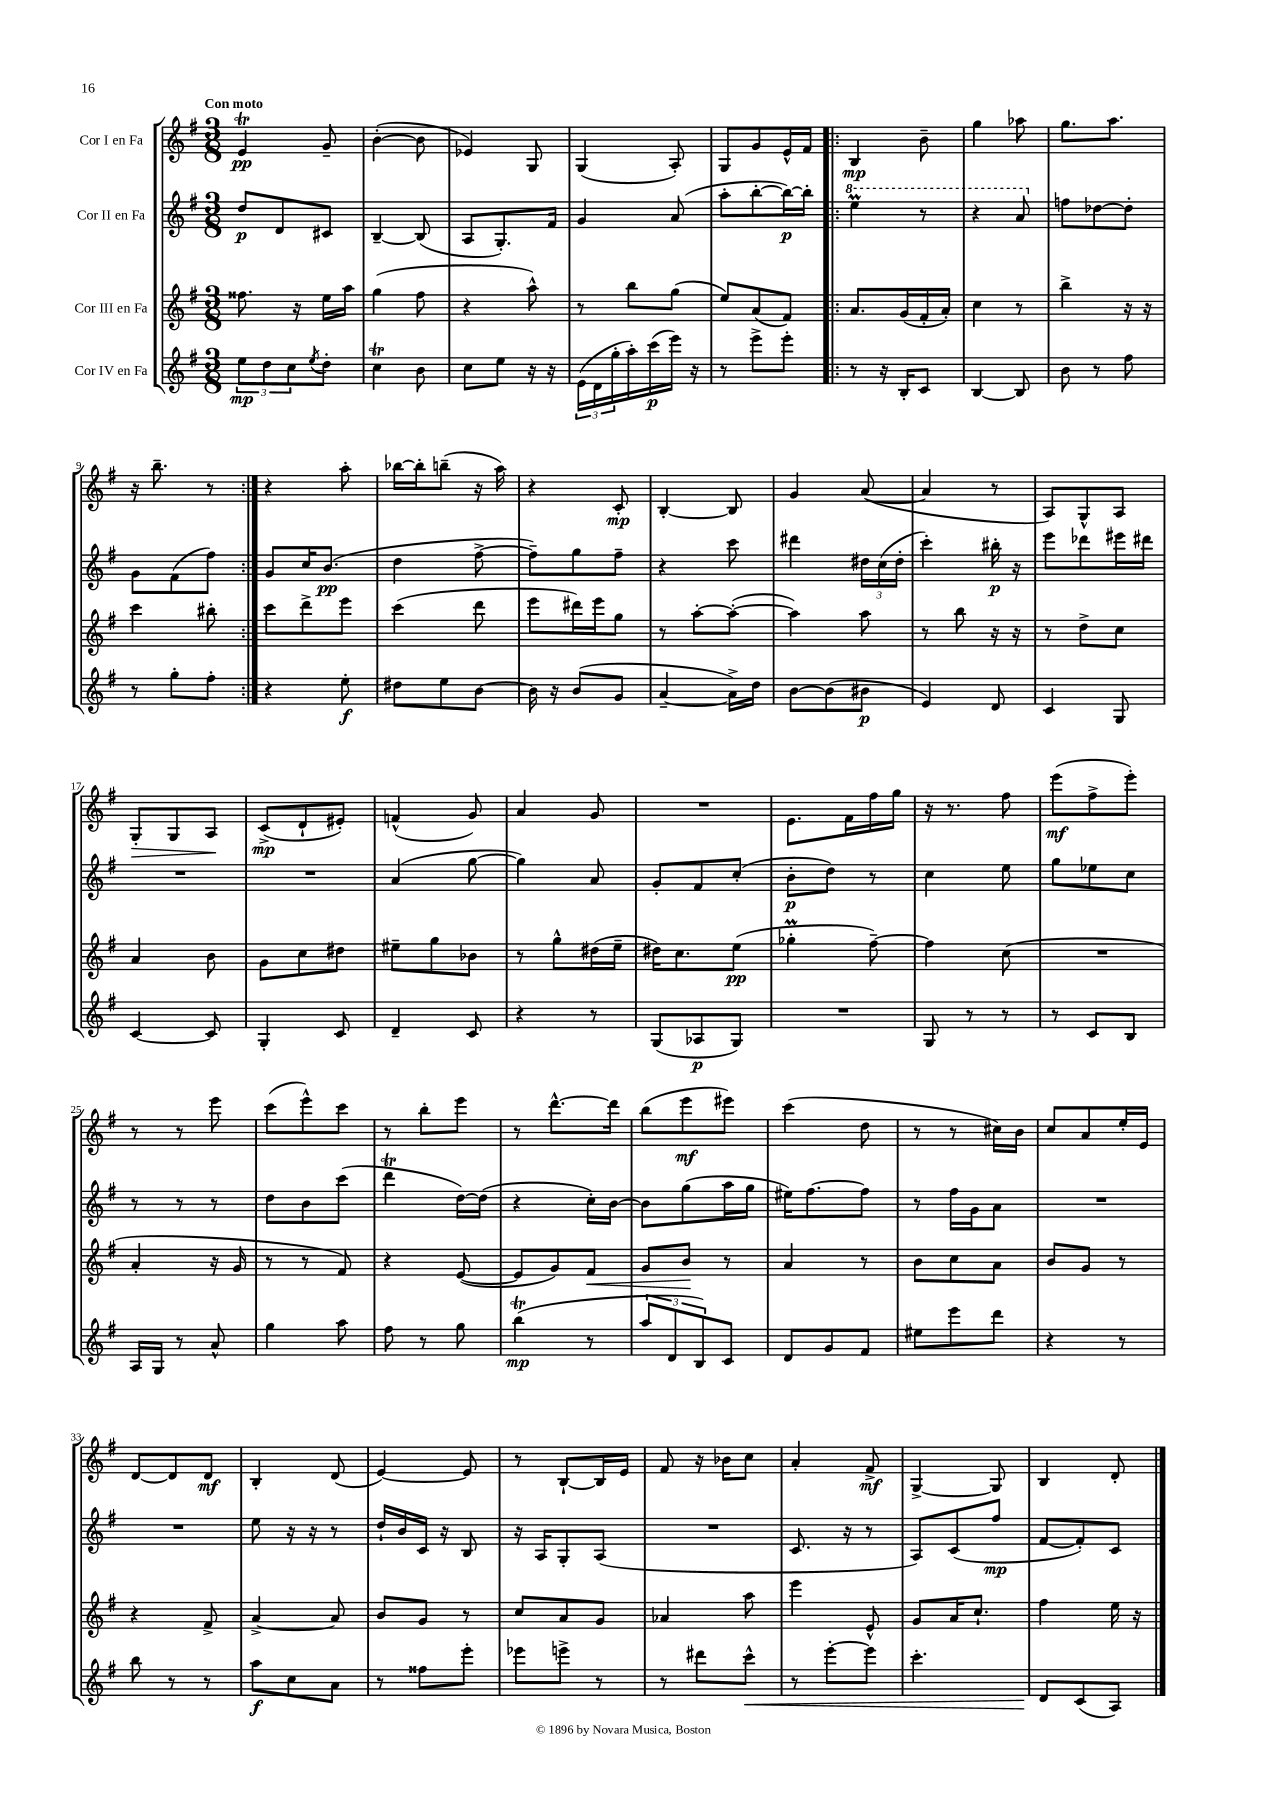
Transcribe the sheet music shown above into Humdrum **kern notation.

**kern	**kern	**kern	**kern
*staff4	*staff3	*staff2	*staff1
*clefG2	*clefG2	*clefG2	*clefG2
*k[f#]	*k[f#]	*k[f#]	*k[f#]
*M3/8	*M3/8	*M3/8	*M3/8
12ee	8.ff##	8dd	4e
12dd	.	.	.
.	.	8d	.
12cc	.	.	.
.	16r	.	.
8qee	.	.	.
8dd'	16ee	8c#	8g~
.	16aa	.	.
=	=	=	=
4cc	(4gg	[4B~	([4b'
8b	8ff#	(8B]	8b]
=	=	=	=
8cc	4r	8A	4e-)
8ee	.	8.G')	.
16r	8aa^^)	.	8G
16r	.	16f#	.
=	=	=	=
(24e	8r	4g	(4G
24d	.	.	.
24gg'	.	.	.
16aa')	8bb	.	.
(16ccc	.	.	.
16eee)	(8gg	(8a	8A')
16r	.	.	.
=	=	=	=
8r	8ee)	8aa'	8G
8eee^	(8a	[8bb'	8g
8eee'	8f#)	16bb_)	16e^^
.	.	16bb']	16f#
=!|:	=!|:	=!|:	=!|:
8r	8.a	4eee	4B
16r	.	.	.
16B'	(16g	.	.
8c	16f#'	8r	8b~
.	16a')	.	.
=	=	=	=
[4B	4cc	4r	4gg
8B]	8r	8aa	8aa-
=	=	=	=
8b	4bb^	8ff	8.gg
8r	.	[8dd-	.
.	.	.	8.aa
8ff#	16r	8dd-']	.
.	16r	.	.
=	=	=	=
8r	4ccc	8g	16r
.	.	.	8.bb~
8gg'	.	(8f#	.
8ff#'	8bb#'	8ff#)	8r
=:|!	=:|!	=:|!	=:|!
4r	8ccc	8g	4r
.	8ddd^	16cc	.
.	.	(8.b	.
8ee'	8eee	.	8aa'
=	=	=	=
8dd#	(4ccc	4dd	[16bb-
.	.	.	16bb-']
8ee	.	.	(8bb~
[8b	8ddd	[8ff#^	16r
.	.	.	16aa)
=	=	=	=
16b]	8eee	8ff#~])	4r
16r	.	.	.
(8b	16ddd#)	8gg	.
.	16eee	.	.
8g	8gg	8ff#~	8c'
=	=	=	=
[4a~	8r	4r	[4B'
.	[8aa'	.	.
16a^])	(8aa'_	8ccc	8B]
16dd	.	.	.
=	=	=	=
[8b	4aa])	4ddd#	4g
(8b]	.	.	.
8b#	8aa	24dd#	([8a
.	.	(24cc	.
.	.	24dd#'	.
=	=	=	=
4e)	8r	4ccc')	4a]
.	8bb	.	.
8d	16r	16bb#'	8r
.	16r	16r	.
=	=	=	=
4c	8r	8eee	8A)
.	8dd^	8ddd-	8G^^
8G	8cc	16eee#	8A
.	.	16ddd#	.
=	=	=	=
[4c	4a	4.r	8G'
.	.	.	8G
8c]	8b	.	8A
=	=	=	=
4G'	8g	4.r	(8c^
.	8cc	.	8d`
8c	8dd#	.	8e#')
=	=	=	=
4d~	8ee#~	(4a	(4f^^
.	8gg	.	.
8c	8b-	[8gg	8g)
=	=	=	=
4r	8r	4gg])	4a
.	8gg^^	.	.
8r	(16dd#	8a	8g
.	16ee~	.	.
=	=	=	=
(8G	16dd#)	8g'	4.r
.	8.cc	.	.
8A-	.	8f#	.
8G)	(8ee	(8cc'	.
=	=	=	=
4.r	4gg-'	8b'	8.e
.	.	8dd)	.
.	.	.	16f#
.	[8ff#~)	8r	16ff#
.	.	.	16gg
=	=	=	=
8G	4ff#]	4cc	16r
.	.	.	8.r
8r	.	.	.
8r	(8cc	8ee	8ff#
=	=	=	=
8r	4.r	8gg	(8eee
8c	.	8ee-	8ff#^
8B	.	8cc	8eee')
=	=	=	=
16A	4a'	8r	8r
16G	.	.	.
8r	.	8r	8r
8a^^	16r	8r	8eee
.	16g	.	.
=	=	=	=
4gg	8r	8dd	(8ccc
.	8r	8b	8eee^^)
8aa	8f#)	(8ccc	8ccc
=	=	=	=
8ff#	4r	4ddd	8r
8r	.	.	8bb'
8gg	([8e	[16dd)	8eee
.	.	(16dd]	.
=	=	=	=
(4bb	8e]	4r	8r
.	8g)	.	[8.ddd^^
8r	8f#	16cc')	.
.	.	[16b	16ddd]
=	=	=	=
12aa	8g	8b]	(8bb
12d	.	.	.
.	8b	(8gg	8eee
12B)	.	.	.
8c	8r	16aa	8eee#)
.	.	16gg	.
=	=	=	=
8d	4a	16ee#)	(4ccc
.	.	[8.ff#	.
8g	.	.	.
8f#	8r	8ff#]	8dd
=	=	=	=
8ee#	8b	8r	8r
8eee	8cc	16ff#	8r
.	.	16g	.
8ddd	8a	8a	16cc#)
.	.	.	16b
=	=	=	=
4r	8b	4.r	8cc
.	8g	.	8a
8r	8r	.	16ee'
.	.	.	16e
=	=	=	=
8bb	4r	4.r	[8d
8r	.	.	8d]
8r	8f#^	.	8d
=	=	=	=
8aa	[4a^	8ee	4B'
8cc	.	16r	.
.	.	16r	.
8a	8a]	8r	(8d
=	=	=	=
8r	8b	16dd`	[4e)
.	.	16b	.
8ff##	8g	16c	.
.	.	16r	.
8eee'	8r	8B	8e]
=	=	=	=
8eee-	8cc	16r	8r
.	.	16A	.
8eee^	8a	8G'	[8B`
8r	8g	(8A	16B]
.	.	.	16e
=	=	=	=
8r	4a-	4.r	8f#
8ddd#	.	.	16r
.	.	.	16b-
8ccc^^	8aa	.	8cc
=	=	=	=
8r	4eee	8.c	4a'
[8eee'	.	.	.
.	.	16r	.
8eee]	8e^^	8r	8f#^
=	=	=	=
4.ccc'	8g	8A)	[4G^
.	16a	(8c	.
.	8.cc`	.	.
.	.	8ff#	8G]
=	=	=	=
8d	4ff#	[8f#	4B
(8c	.	8f#'])	.
8A)	16ee	8c	8d'
.	16r	.	.
==	==	==	==
*-	*-	*-	*-
